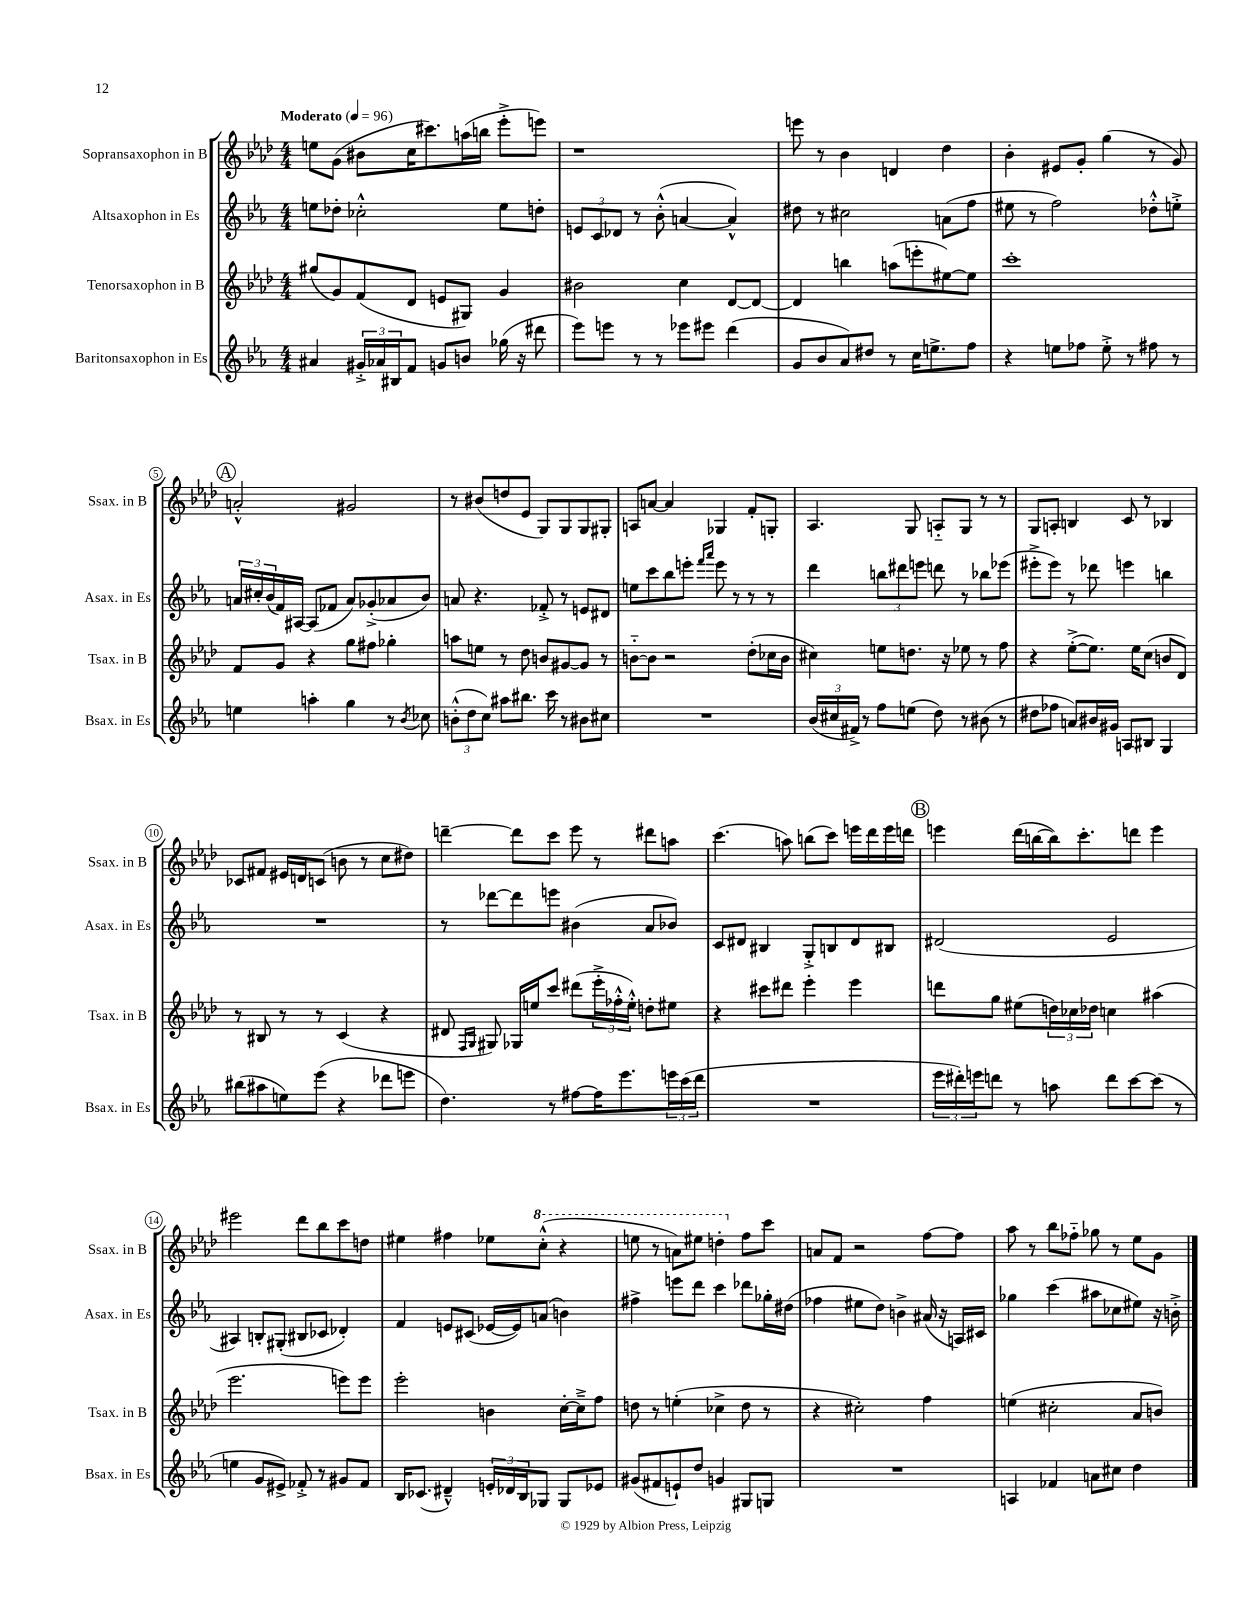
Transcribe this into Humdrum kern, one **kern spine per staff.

**kern	**kern	**kern	**kern
*staff4	*staff3	*staff2	*staff1
*clefG2	*clefG2	*clefG2	*clefG2
*k[b-e-a-]	*k[b-e-a-d-]	*k[b-e-a-]	*k[b-e-a-d-]
*M4/4	*M4/4	*M4/4	*M4/4
*MM96	*MM96	*MM96	*MM96
4a#	(8gg#	8ee	8ee
.	8g)	8dd-'	(8g
24g#'^	(8f	2cc-'^^	8b#
24a-	.	.	.
24B#	.	.	.
8f	8d-	.	16cc
.	.	.	8.ccc#)
8g	8e	.	.
8b	8G#)	.	(16aa
.	.	.	16bb
(16gg-	4g	8ee	8eee-'^
16r	.	.	.
8ddd#	.	8dd'	8eee)
=	=	=	=
8eee-)	2b#	12e	1r
.	.	12c	.
8eee	.	.	.
.	.	12d-	.
8r	.	8r	.
8r	.	(8b-'^^	.
8eee-	4cc	[4a	.
8eee#	.	.	.
(4ddd	[8d-	4a^^])	.
.	8d-_	.	.
=	=	=	=
8g	4d-]	8dd#	8eee
8b-	.	8r	8r
8a-)	4bb	2cc#	4b-
8dd#	.	.	.
8r	(8aa	.	4d
16cc	8eee'	.	.
8.ee^	.	.	.
.	[8ee#)	(8a	4dd-
8ff	8ee#]	8ff	.
=	=	=	=
4r	1ccc'	8ee#	4b-'
.	.	8r	.
8ee	.	2ff)	8e#
8ff-	.	.	8g'
8ee'^	.	.	(4gg
8r	.	.	.
8ff#	.	8dd-'^^	8r
8r	.	8ee'^	8g)
=	=	=	=
4ee	8f	24a	2a'^^
.	.	24cc#'	.
.	.	(24b-	.
.	8g	16f)	.
.	.	[16A#	.
4aa'	4r	(8A#]	.
.	.	8f-	.
4gg	8gg	8a)	2g#
.	8ff#	(8g-'^	.
8r	4gg-'	8a-	.
8qb-	.	.	.
8cc-	.	8b-)	.
=	=	=	=
(12b'^^	8aa	8a	8r
12dd	.	.	.
.	8ee	4.r	(8b#
12cc)	.	.	.
8aa#	8r	.	8dd
8.bb#	8dd-	.	8e-
.	8b	8f-'^	8G)
16ccc	.	.	.
8r	[8g#	8r	8G
8b#	8g#]	8e	8G
8cc#	8r	8d#	8G#'
=	=	=	=
1r	[8b'~	8ee	8A
.	8b]	8ccc	[8a
.	2r	8bb-	4a]
.	.	8eee'	.
.	.	16qqfff	.
.	.	16qqaaa-	.
.	.	8eee	4G-
.	.	8r	.
.	(8dd-'	8r	8f'
.	16cc-	8r	8G'
.	16b	.	.
=	=	=	=
(24b-	4cc#)	4ddd	4.A-
24cc#	.	.	.
24f#^)	.	.	.
8r	.	.	.
8ff	8ee	12bb	.
.	.	12ddd#	.
(8ee	8.dd	.	8G
.	.	12eee	.
8dd)	.	8ddd	8A'~
.	16r	.	.
8r	8ee-	8r	8G
(8b#	8r	8bb-	8r
8r	8ff	(8eee-	8r
=	=	=	=
8dd#	4r	8eee#'^	8G
8ff-	.	8eee#)	8A'
8a)	([8ee-'^	8r	4B
16b#	8.ee-])	8ddd-	.
16g#	.	.	.
8A	.	4eee	8c
.	16ee-	.	.
8B#	(8cc	.	8r
4G	8b	4bb	4B-
.	8d-)	.	.
=	=	=	=
(8bb#	8r	1r	8c-
8aa#	8B#	.	8f#
8ee)	8r	.	16e#
.	.	.	16d
(8eee-	8r	.	(8c
4r	(4c	.	8b
.	.	.	8r
8ddd-	4r	.	8cc
8eee	.	.	8dd#)
=	=	=	=
4.dd)	8d#	8r	[4ddd~
.	16qqF	.	.
.	16qqG	.	.
.	8G#)	[8ddd-	.
.	16G-	8ddd-]	8ddd]
.	16ee	.	.
8r	8ccc	8eee	8ccc
[8ff#	(8ddd#	(4b#	8eee-
16ff#]	24eee-'^	.	8r
.	24ff-'^^	.	.
8.eee-	.	.	.
.	24ee'^^)	.	.
.	8dd'	8a-	8ddd#
24eee	8ee#	8b-)	8aa
(24ccc	.	.	.
24ddd	.	.	.
=	=	=	=
1r	4r	8c	(4.ccc
.	.	8d#	.
.	8ccc#	4B#	.
.	8ddd#	.	8aa)
.	4eee-'	8G'^	(8bb
.	.	8B	8ccc)
.	4eee-	8d#	16eee
.	.	.	16ddd-
.	.	8B#	16eee
.	.	.	16ddd
=	=	=	=
24eee-	8ddd	(2d#	4eee
24ddd#')	.	.	.
24eee	.	.	.
8ddd	8gg	.	.
8r	(8ee#	.	(16ddd-
.	.	.	[16bb
8aa	24dd)	.	16bb])
.	24cc-	.	.
.	.	.	8.ccc'
.	24dd-	.	.
8ddd	4cc	2e-	.
[8ccc	.	.	8ddd
(8ccc]	(4aa#	.	4eee
8r	.	.	.
=	=	=	=
4ee	2.eee-	4A#)	2eee#
8g	.	8B'	.
8e#^)	.	(8G#'	.
8f-'^	.	8B#	8ddd-
8r	.	8c-	8bb-
8g#	8eee)	4d-')	8ccc
8f-	8eee	.	8dd
=	=	=	=
16B-	2eee-'	4f	4ee#
(8.c-	.	.	.
4d#~^^)	.	8e	4ff#
.	.	(8c#	.
24e'	4b	[16e-	8ee-
24d-	.	.	.
.	.	16e-])	.
24B-	.	.	.
8G-	.	(8a	(8ccc'^^
8G-	[16cc'	4b)	4r
.	16cc~^]	.	.
8e-	8ff	.	.
=	=	=	=
(8g#	8dd	4ff#^	8eee
8f#	8r	.	8r
8e`)	(4ee'	8eee	8aa)
8dd	.	8ddd	8eee#
4g	4cc-^	4ccc	4ddd'
8G#	8dd	8ddd-	8ff
8G	8r	16gg-'	8ccc
.	.	(16dd#	.
=	=	=	=
1r	4r	4ff-	8a
.	.	.	8f
.	2cc#')	8ee#	2r
.	.	8dd)	.
.	.	4b^	.
.	4ff	(16a#	[8ff
.	.	16r	.
.	.	16A)	8ff]
.	.	16c#	.
=	=	=	=
4A	(4ee	4gg-	8aa-
.	.	.	8r
4f-	2cc#'	(4ccc	8bb-
.	.	.	8ff-'~
8a	.	8aa#	8gg-
8cc#	.	8cc-	8r
4dd	8a-	8ee#)	8ee-
.	8b)	16r	8g
.	.	16b'^	.
==	==	==	==
*-	*-	*-	*-
